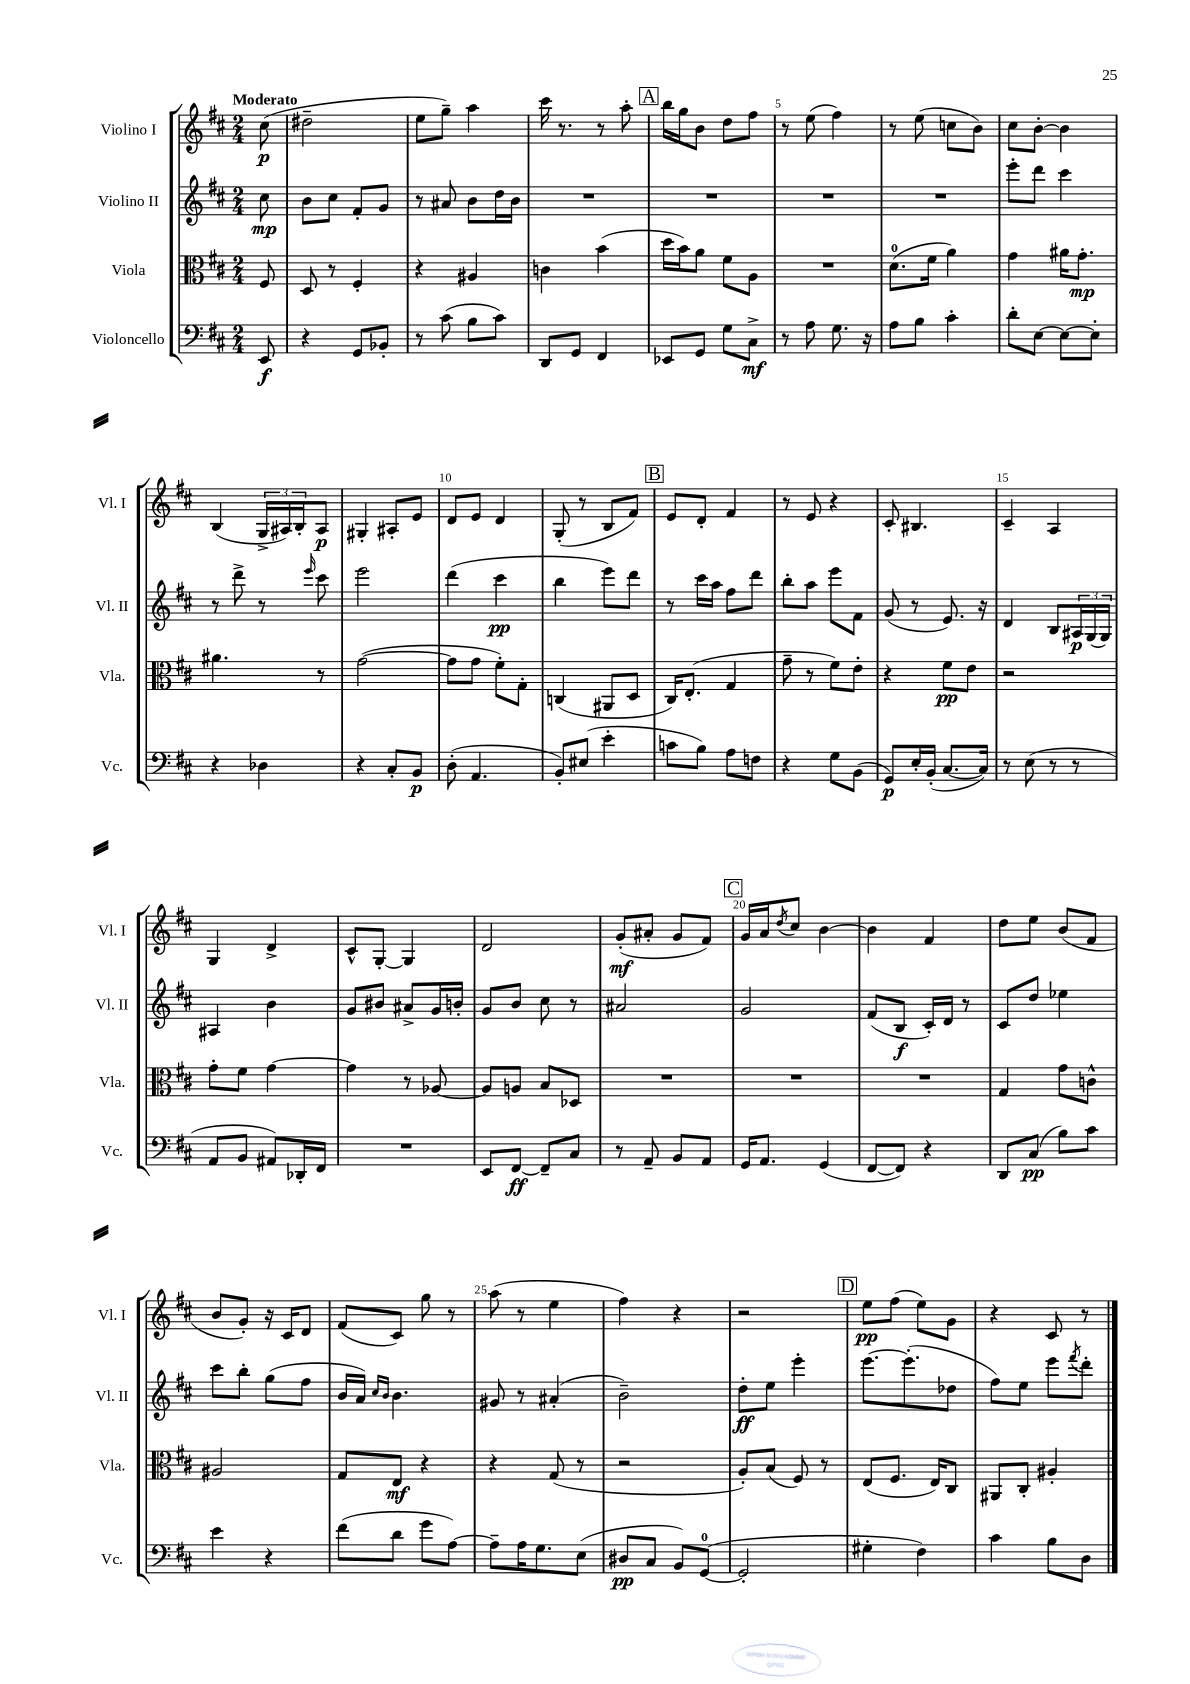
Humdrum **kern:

**kern	**dynam	**kern	**dynam	**kern	**dynam	**kern	**dynam
*part4	*part4	*part3	*part3	*part2	*part2	*part1	*part1
*staff4	*staff4	*staff3	*staff3	*staff2	*staff2	*staff1	*staff1
*I"Violoncello	*	*I"Viola	*	*I"Violino II	*	*I"Violino I	*
*I'Vc.	*	*I'Vla.	*	*I'Vl. II	*	*I'Vl. I	*
*clefF4	*	*clefC3	*	*clefG2	*	*clefG2	*
*k[f#c#]	*	*k[f#c#]	*	*k[f#c#]	*	*k[f#c#]	*
*M2/4	*	*M2/4	*	*M2/4	*	*M2/4	*
=	=	=	=	=	=	=	=
!	!	!	!	!	!	!LO:TX:a:B:t=Moderato	!
8EE/	f	8F#/	.	8cc#\	mp	(8cc#\	p
=1	=1	=1	=1	=1	=1	=1	=1
4r	.	8D/	.	8b\L	.	2dd#X~\	.
.	.	8r	.	8cc#\J	.	.	.
8GG/L	.	4F#'/	.	8f#'/L	.	.	.
8BB-X'/J	.	.	.	8g/J	.	.	.
=2	=2	=2	=2	=2	=2	=2	=2
8r	.	4r	.	8r	.	8ee\L	.
(8c#\	.	.	.	8a#X/	.	8gg~\J)	.
8B\L	.	4A#X/	.	8b\L	.	4aa\	.
8c#\J)	.	.	.	16dd\L	.	.	.
.	.	.	.	16b\JJ	.	.	.
=3	=3	=3	=3	=3	=3	=3	=3
8DD/L	.	4cn\	.	2r	.	16ccc#\	.
.	.	.	.	.	.	8.r	.
8GG/J	.	.	.	.	.	.	.
4FF#/	.	(4b\	.	.	.	8r	.
.	.	.	.	.	.	8aa'\	.
!!LO:REH:place=s1:t=A
=4	=4	=4	=4	=4	=4	=4	=4
8EE-X/L	.	16dd\LL	.	2r	.	16bb\LL	.
.	.	16b\J)	.	.	.	16gg\J	.
8GG/J	.	8a\J	.	.	.	8b\J	.
8G\L	.	8f#\L	.	.	.	8dd\L	.
8C#^\J	mf	8A\J	.	.	.	8ff#\J	.
=5	=5	=5	=5	=5	=5	=5	=5
8r	.	2r	.	2r	.	8r	.
8A\	.	.	.	.	.	(8ee\	.
8.G\	.	.	.	.	.	4ff#\)	.
16r	.	.	.	.	.	.	.
=6	=6	=6	=6	=6	=6	=6	=6
8A\L	.	(8.d\L	.	2r	.	8r	.
8B\J	.	.	.	.	.	(8ee\	.
.	.	16f#\Jk	.	.	.	.	.
4c#'\	.	4a\)	.	.	.	8ccn\L	.
.	.	.	.	.	.	8b\J)	.
=7	=7	=7	=7	=7	=7	=7	=7
8d'\L	.	4g\	.	8eee'\L	.	8cc#\L	.
[8E\J	.	.	.	8ddd\J	.	[8b'\J	.
8E\L_	.	16a#X\KL	.	4ccc#\	.	4b\]	.
.	.	8.g'\J	mp	.	.	.	.
8E'\J]	.	.	.	.	.	.	.
!!LO:LB:g=z
=8	=8	=8	=8	=8	=8	=8	=8
4r	.	4.a#X\	.	8r	.	(4B/	.
.	.	.	.	8ddd^\	.	.	.
4D-X\	.	.	.	8r	.	24G^/LL	.
.	.	.	.	.	.	24A#X/)	.
.	.	.	.	.	.	24B'/J	.
.	.	.	.	16qqeee/	.	.	.
.	.	8r	.	8ccc#\	.	8A#/J	p
=9	=9	=9	=9	=9	=9	=9	=9
4r	.	([2g\	.	2eee\	.	4G#X'/	.
8C#'/L	.	.	.	.	.	8A#X'/L	.
8BB/J	p	.	.	.	.	8e/J	.
=10	=10	=10	=10	=10	=10	=10	=10
(8D'\	.	8g\L]	.	(4ddd\	.	8d/L	.
4.AA/	.	8g\J	.	.	.	8e/J	.
.	.	8f#'\L)	.	4ccc#\	pp	4d/	.
.	.	8G'\J	.	.	.	.	.
=11	=11	=11	=11	=11	=11	=11	=11
8BB'/L)	.	(4Cn/	.	4bb\	.	(8G'/	.
(8E#X/J	.	.	.	.	.	8r	.
4e'\	.	8AA#X/L	.	8eee\L)	.	8B/L	.
.	.	8D/J	.	8ddd\J	.	8f#/J)	.
!!LO:REH:place=s1:t=B
=12	=12	=12	=12	=12	=12	=12	=12
8cn\L	.	16C#/KL)	.	8r	.	8e/L	.
.	.	(8.E'/J	.	.	.	.	.
8B\J)	.	.	.	16ccc#\LL	.	8d'/J	.
.	.	.	.	16aa\JJ	.	.	.
8A\L	.	4G/	.	8ff#\L	.	4f#/	.
8Fn\J	.	.	.	8ddd\J	.	.	.
=13	=13	=13	=13	=13	=13	=13	=13
4r	.	8g~\	.	8bb'\L	.	8r	.
.	.	8r	.	8aa\J	.	8e/	.
8G\L	.	8f#\L)	.	8eee\L	.	4r	.
(8BB\J	.	8e'\J	.	8f#\J	.	.	.
=14	=14	=14	=14	=14	=14	=14	=14
8GG/L)	p	4r	.	(8g/	.	8c#'/	.
16E'/L	.	.	.	8r	.	4.B#X/	.
(16BB'/JJ	.	.	.	.	.	.	.
[8.C#/L	.	8f#\L	pp	8.e/)	.	.	.
.	.	8e\J	.	.	.	.	.
16C#/Jk])	.	.	.	16r	.	.	.
=15	=15	=15	=15	=15	=15	=15	=15
8r	.	2r	.	4d/	.	4c#~/	.
(8E\	.	.	.	.	.	.	.
8r	.	.	.	8B/L	.	4A/	.
8r	.	.	.	24A#X/L	p	.	.
.	.	.	.	(24G/	.	.	.
.	.	.	.	24G/JJ)	.	.	.
!!LO:LB:g=z
=16	=16	=16	=16	=16	=16	=16	=16
8AA/L	.	8g'\L	.	4A#X/	.	4G/	.
8BB/J	.	8f#\J	.	.	.	.	.
8AA#X/L)	.	[4g\	.	4b\	.	4d^/	.
16DD-X'/L	.	.	.	.	.	.	.
16FF#/JJ	.	.	.	.	.	.	.
=17	=17	=17	=17	=17	=17	=17	=17
2r	.	4g\]	.	8g/L	.	8c#^^/L	.
.	.	.	.	8b#X/J	.	[8G'/J	.
.	.	8r	.	8a#X^/L	.	4G/]	.
.	.	[8A-X/	.	16g/L	.	.	.
.	.	.	.	16bn'/JJ	.	.	.
=18	=18	=18	=18	=18	=18	=18	=18
8EE/L	.	8A-/L]	.	8g/L	.	2d/	.
[8FF#/J	ff	8An/J	.	8b/J	.	.	.
8FF#~/L]	.	8B/L	.	8cc#\	.	.	.
8C#/J	.	8D-X/J	.	8r	.	.	.
=19	=19	=19	=19	=19	=19	=19	=19
8r	.	2r	.	2a#X/	.	(8g'/L	mf
8AA~/	.	.	.	.	.	8a#X'/J	.
8BB/L	.	.	.	.	.	8g/L	.
8AA/J	.	.	.	.	.	8f#/J)	.
!!LO:REH:place=s1:t=C
=20	=20	=20	=20	=20	=20	=20	=20
16GG/KL	.	2r	.	2g/	.	16g/LL	.
8.AA/J	.	.	.	.	.	16a/J	.
.	.	.	.	.	.	8qdd/	.
.	.	.	.	.	.	8cc#/J	.
(4GG/	.	.	.	.	.	[4b\	.
=21	=21	=21	=21	=21	=21	=21	=21
[8FF#/L	.	2r	.	(8f#/L	.	4b\]	.
8FF#/J])	.	.	.	8B/J	f	.	.
4r	.	.	.	16c#'/LL)	.	4f#/	.
.	.	.	.	16d/JJ	.	.	.
.	.	.	.	8r	.	.	.
=22	=22	=22	=22	=22	=22	=22	=22
8DD/L	.	4G/	.	8c#/L	.	8dd\L	.
(8C#/J	pp	.	.	8dd/J	.	8ee\J	.
8B\L)	.	8g\L	.	4ee-X\	.	(8b/L	.
8c#\J	.	8cn^^\J	.	.	.	8f#/J	.
!!LO:LB:g=z
=23	=23	=23	=23	=23	=23	=23	=23
4e\	.	2A#X/	.	8ccc#\L	.	8b/L	.
.	.	.	.	8bb'\J	.	8g'/J)	.
4r	.	.	.	(8gg\L	.	16r	.
.	.	.	.	.	.	16c#/KL	.
.	.	.	.	8ff#\J	.	8d/J	.
=24	=24	=24	=24	=24	=24	=24	=24
(8f#\L	.	8G/L	.	16b/LL	.	(8f#/L	.
.	.	.	.	16a/JJ)	.	.	.
.	.	.	.	16qqcc#/LL	.	.	.
.	.	.	.	16qqb/JJ	.	.	.
8d\J	.	8E/J	mf	4.b\	.	8c#/J)	.
8g\L	.	4r	.	.	.	8gg\	.
[8A\J)	.	.	.	.	.	8r	.
=25	=25	=25	=25	=25	=25	=25	=25
8A~\L]	.	4r	.	8g#X/	.	(8aa\	.
16A\K	.	.	.	8r	.	8r	.
8.G\	.	.	.	.	.	.	.
.	.	(8G/	.	(4a#X'/	.	4ee\	.
(8E\J	.	8r	.	.	.	.	.
=26	=26	=26	=26	=26	=26	=26	=26
8D#X/L	pp	2r	.	2b~\)	.	4ff#\)	.
8C#/J	.	.	.	.	.	.	.
8BB/L)	.	.	.	.	.	4r	.
([8GG/J	.	.	.	.	.	.	.
=27	=27	=27	=27	=27	=27	=27	=27
2GG'/]	.	8A'/L)	.	8dd'\L	ff	2r	.
.	.	(8B/J	.	8ee\J	.	.	.
.	.	8F#/)	.	4eee'\	.	.	.
.	.	8r	.	.	.	.	.
!!LO:REH:place=s1:t=D
=28	=28	=28	=28	=28	=28	=28	=28
4G#X'\	.	(8E/L	.	[8.eee\L	.	8ee\L	pp
.	.	8.F#/J	.	.	.	(8ff#\J	.
.	.	.	.	(8.eee'\]	.	.	.
4F#\)	.	.	.	.	.	8ee\L)	.
.	.	16E/KL)	.	.	.	.	.
.	.	8C#/J	.	8dd-X\J	.	8g\J	.
=29	=29	=29	=29	=29	=29	=29	=29
4c#\	.	8AA#X/L	.	8ff#\L)	.	4r	.
.	.	8C#'/J	.	8ee\J	.	.	.
8B\L	.	4A#X'/	.	8eee\L	.	8c#/	.
.	.	.	.	8qfff#/	.	.	.
8D\J	.	.	.	8ddd'\J	.	8r	.
==	==	==	==	==	==	==	==
*-	*-	*-	*-	*-	*-	*-	*-
